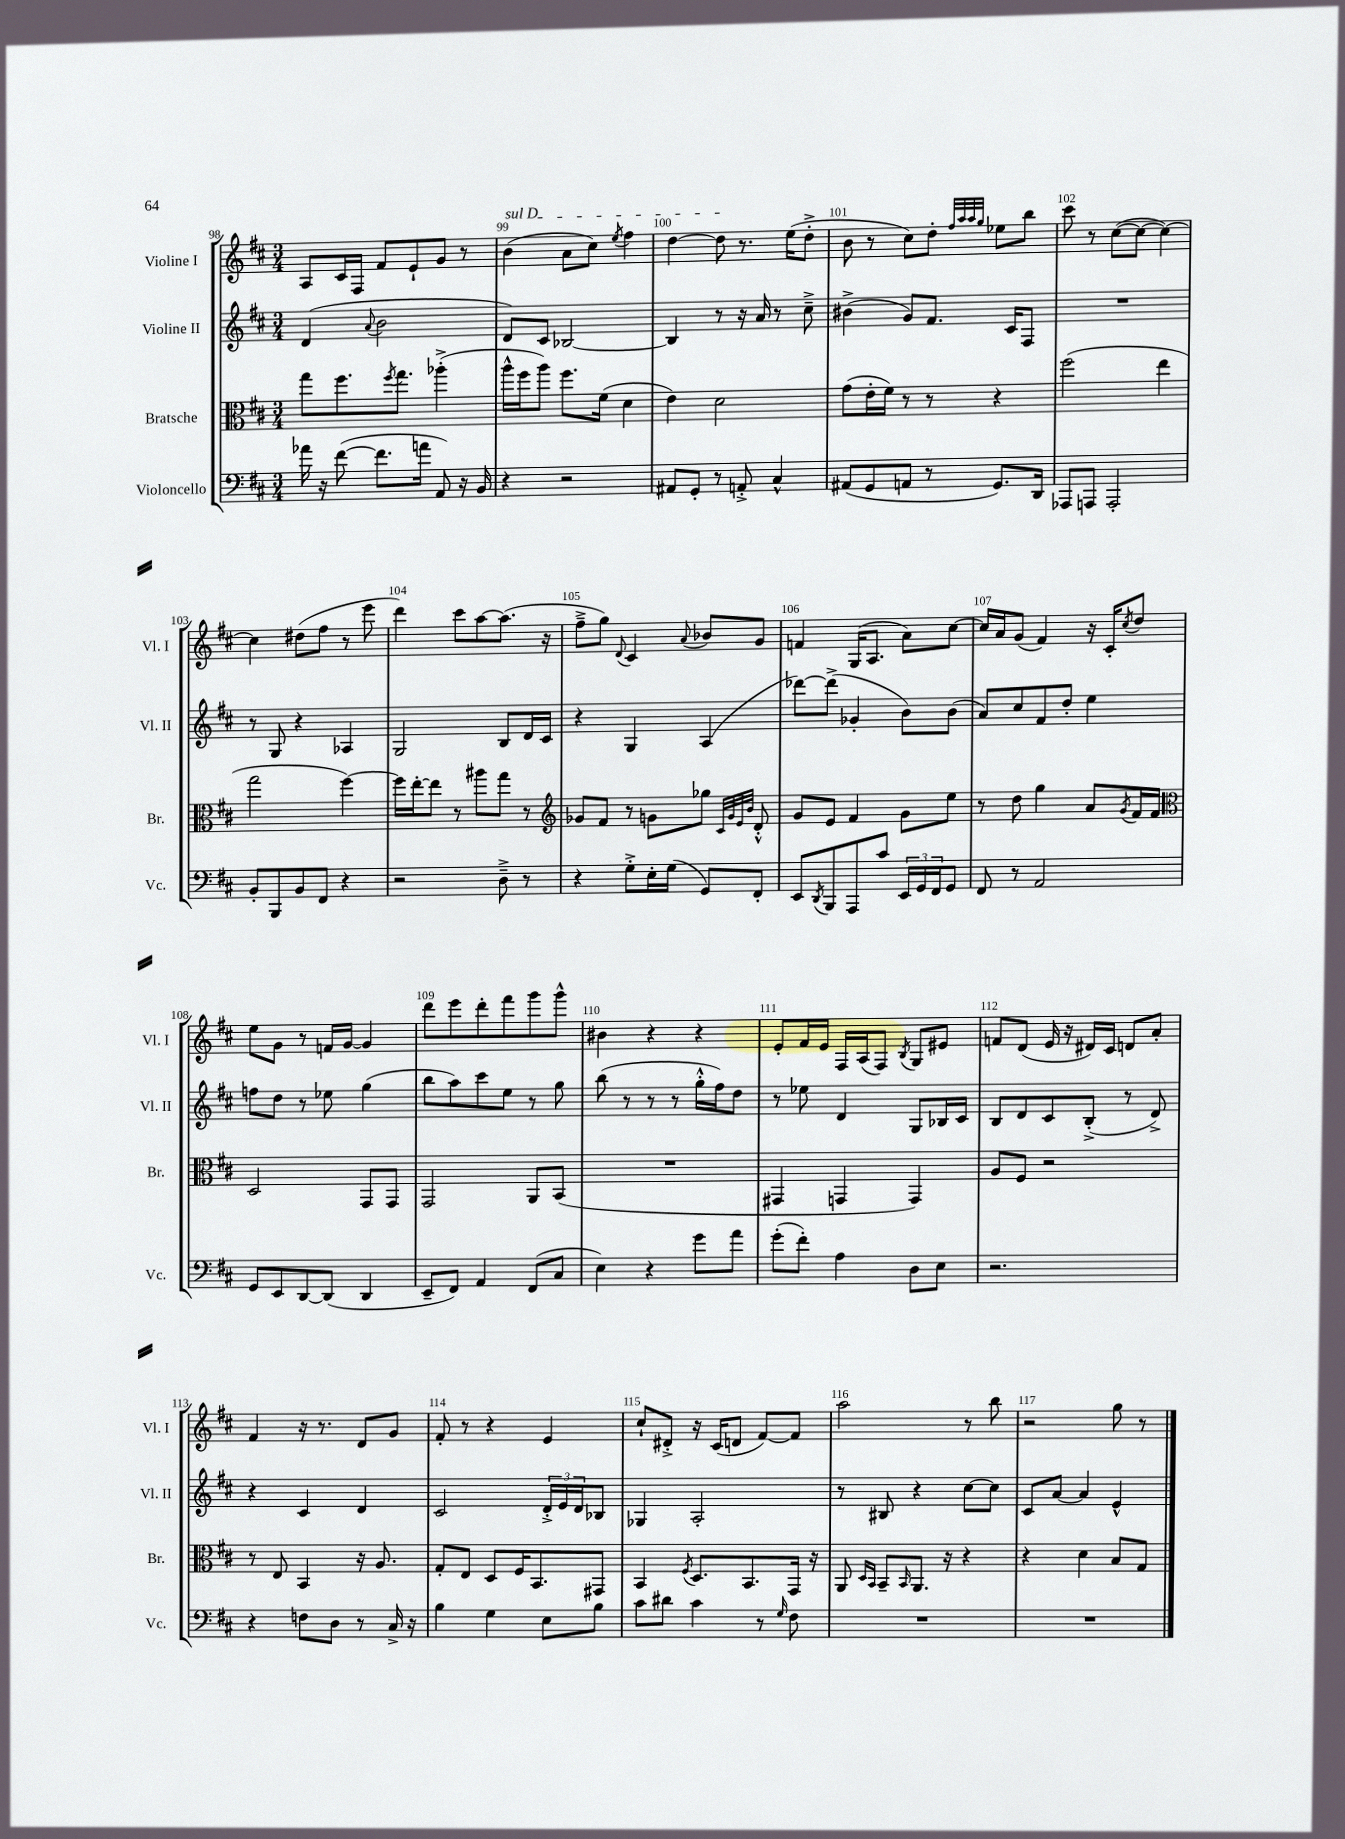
<<
\new StaffGroup <<
\new Staff = "s0" \with { instrumentName = "Violine I" shortInstrumentName = "Vl. I" } {
    \clef treble \key d \major \numericTimeSignature \time 3/4
    a8 cis'16 fis16 fis'8 e'8-! g'8 r8 |
    \once \override TextSpanner.bound-details.left.text = \markup { \italic "sul D" } b'4\startTextSpan( a'8 cis''8) \acciaccatura { e''8 } fis''4 |
    d''4~ d''8\stopTextSpan r8. e''16( d''8-.-> |
    b'8 r8 cis''8) d''8-. \grace { fis''32 a''32 a''32 g''32 } ees''8 b''8 |
    cis'''8 r8 cis''8~( cis''8~ cis''4~) |
    cis''4 dis''8( fis''8 r8 e'''8 |
    d'''4) cis'''8 a''8~ a''8.( r16 |
    fis''8---> g''8) \appoggiatura { d'8 } cis'4 \appoggiatura { a'8 } bes'8 g'8 |
    f'4 g16( a8. a'8) cis''8~ |
    cis''16 a'16 g'8( fis'4) r16 cis'16-. \acciaccatura { cis''8 } d''8 |
    e''8 g'8 r8 f'16 g'16~ g'4 |
    d'''8 e'''8 d'''8-. fis'''8 g'''8 g'''8-^ |
    bis'4 r4 r4 |
    e'8-. fis'16 e'16 fis16 a16( fis8) \acciaccatura { b8 } g8 eis'8 |
    f'8 d'8( e'16 r16 dis'16) cis'16 d'8 a'8-. |
    fis'4 r16 r8. d'8 g'8 |
    fis'8-. r8 r4 e'4 |
    cis''8-! dis'8-.-> r16 cis'16( d'8 fis'8~) fis'8 |
    a''2 r8 b''8 |
    r2 g''8 r8 \bar "|." |
}
\new Staff = "s1" \with { instrumentName = "Violine II" shortInstrumentName = "Vl. II" } {
    \clef treble \key d \major \numericTimeSignature \time 3/4
    d'4( \appoggiatura { a'8 } b'2 |
    d'8) cis'8 bes2~ |
    bes4 r8 r16 a'16 r8 cis''8---> |
    bis'4->( g'8) fis'8. cis'16 fis8 |
    R2. |
    r8 g8 r4 aes4 |
    g2 b8 d'16 cis'16 |
    r4 g4 a4( |
    des'''8~) des'''8->( ges'4-. b'8) b'8( |
    a'8) cis''8 fis'8 d''8-. e''4 |
    f''8 d''8 r8 ees''8 g''4( |
    b''8 a''8) cis'''8 e''8 r8 g''8 |
    b''8( r8 r8 r8 g''16-.-^ fis''16) d''8 |
    r8 ees''8 d'4 g8 bes16 cis'16 |
    b8 d'8 cis'8 b8-.->( r8 d'8->) |
    r4 cis'4 d'4 |
    cis'2 \tuplet 3/2 { d'16-.-> e'16 d'16 } bes8 |
    ges4 a2-. |
    r8 bis8 r4 cis''8~ cis''8 |
    cis'8 a'8~ a'4 e'4-^ \bar "|." |
}
\new Staff = "s2" \with { instrumentName = "Bratsche" shortInstrumentName = "Br." } {
    \clef alto \key d \major \numericTimeSignature \time 3/4
    g''8 fis''8. \acciaccatura { fis''8 } g''8. aes''4-.->( |
    a''16-^ fis''16 a''8) fis''8. fis'16( d'4 |
    e'4) d'2 |
    g'8( e'16-. fis'16) r8 r8 r4 |
    fis''2( e''4 |
    g''2 fis''4~) |
    fis''16 e''16~-. e''8 r8 ais''8 g''8 r8 |
    \clef treble ges'8 fis'8 r8 g'8 ges''8 \grace { cis'32 g'32 e'32 b'32 } d'8-.-^ |
    g'8 e'8 fis'4 g'8 e''8 |
    r8 d''8 g''4 a'8 \acciaccatura { g'8 } fis'16 fis'16 |
    \clef alto d2 g,8 g,8 |
    g,2 a,8 b,8( |
    R2. |
    gis,4 g,4 g,4) |
    a8 fis8 r2 |
    r8 e8 b,4 r16 a8. |
    g8-. e8 d8 fis16 b,8. gis,8 |
    b,4 \acciaccatura { fis8 } d8. b,8. g,16 r16 |
    a,8 \grace { d16 b,16 } b,8-- \grace { b,16 } a,8. r16 r4 |
    r4 d'4 b8 g8 \bar "|." |
}
\new Staff = "s3" \with { instrumentName = "Violoncello" shortInstrumentName = "Vc." } {
    \clef bass \key d \major \numericTimeSignature \time 3/4
    aes'16 r16 fis'8~( fis'8. a'16 a,8) r16 b,16 |
    r4 r2 |
    ais,8 g,8-. r8 a,8-.-> cis4-^ |
    ais,8( g,8 a,8 r8 g,8.) d,16 |
    aes,,8 a,,8 a,,2-. |
    b,8-. b,,8 b,8 fis,8 r4 |
    r2 d8---> r8 |
    r4 g8-.-> e16-. g16( g,8) fis,8-. |
    e,8 \acciaccatura { d,8 } b,,8 a,,8 cis'8 \tuplet 3/2 { e,16 g,16 fis,16 } g,8 |
    fis,8 r8 a,2 |
    g,8 e,8 d,8~ d,8( d,4 |
    e,8-- fis,8) a,4 fis,8( cis8 |
    e4) r4 g'8 a'8 |
    g'8-.( fis'8-.) a4 d8 e8 |
    r2. |
    r4 f8 d8 r8 cis16-> r16 |
    b4 g4 e8 b8 |
    cis'8 dis'8 cis'4 r8 \grace { g16 } fis8 |
    R2. |
    R2. \bar "|." |
}
>>
>>
\layout { \context { \Score currentBarNumber = #98 \override BarNumber.break-visibility = ##(#f #t #t) barNumberVisibility = #all-bar-numbers-visible } }
